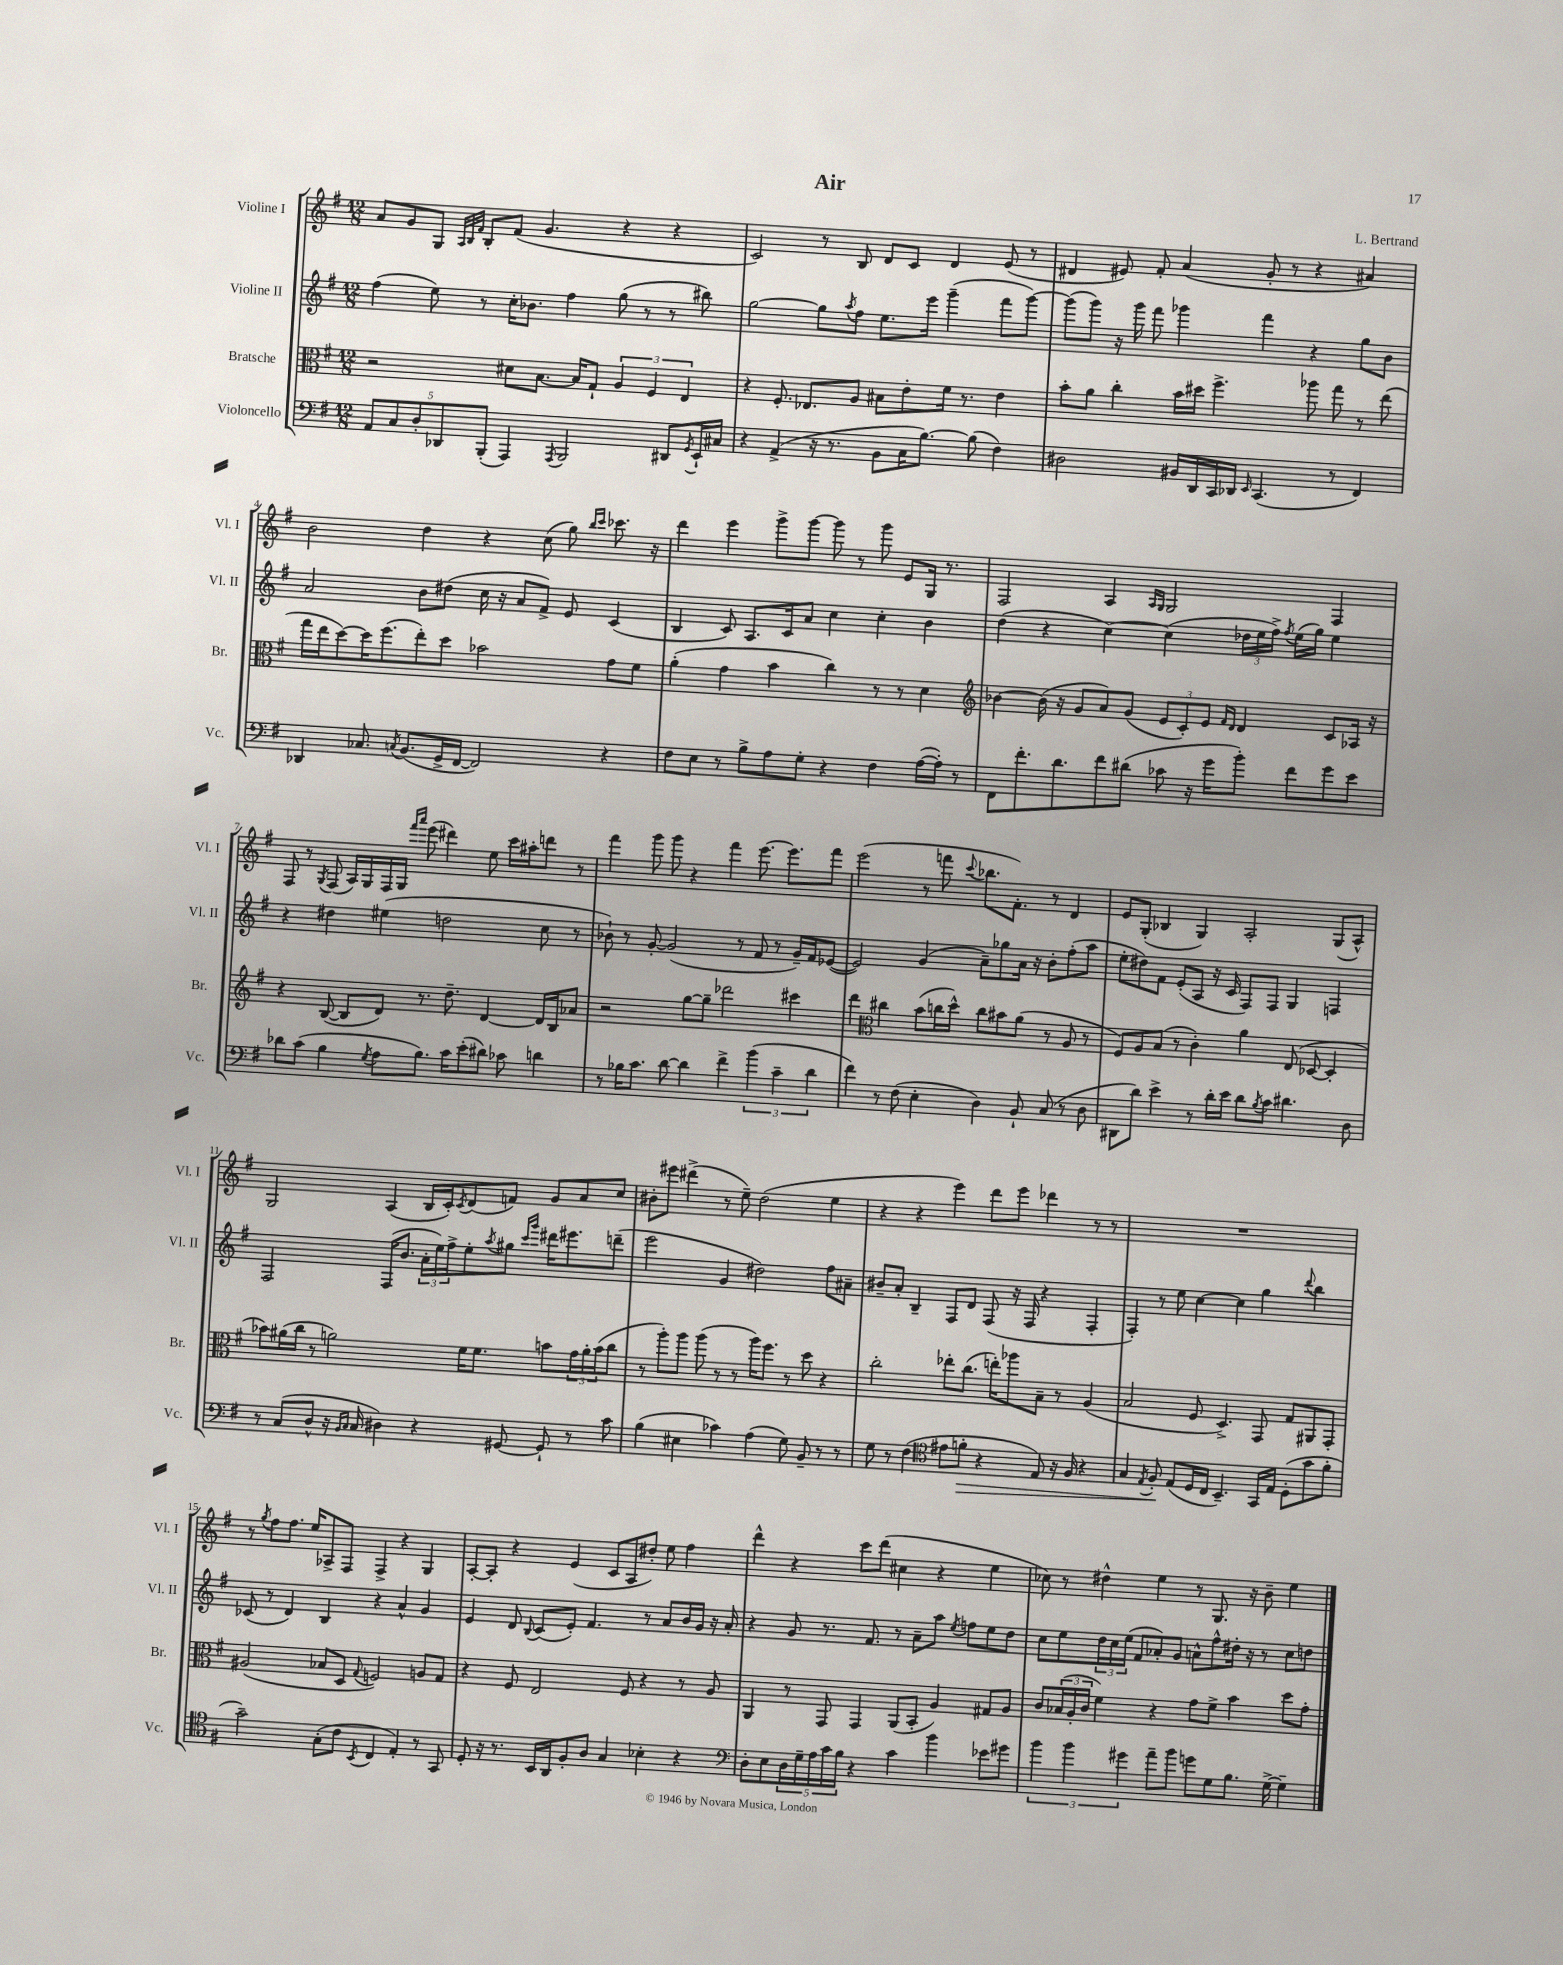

**kern	**kern	**kern	**kern
*staff4	*staff3	*staff2	*staff1
*clefF4	*clefC3	*clefG2	*clefG2
*k[f#]	*k[f#]	*k[f#]	*k[f#]
*M12/8	*M12/8	*M12/8	*M12/8
10AA	2r	(4ff#	8a
10C	.	.	.
.	.	.	8g
10D'	.	.	.
.	.	8ee)	8G
10DD-	.	.	.
.	.	.	32qqA
.	.	.	32qqB
.	.	.	32qqf#
.	.	8r	8B'
(10BBB'	.	.	.
4AAA)	8d#	16cc'	(8f#
.	.	8.b-	.
.	[8.B	.	4.g
8qAAA	.	.	.
2BBB	.	4ff#	.
.	16B]	.	.
.	8G`	.	.
.	6A	(8gg	4r
.	.	8r	.
.	6F#	.	.
8DD#	.	8r	4r
.	6E	.	.
8qGG	.	.	.
16EE`	.	8bb#)	.
16C#	.	.	.
=	=	=	=
4r	4r	[2gg	2c)
(4AA^	8.F#'	.	.
.	8.E-	.	.
16r	.	8gg]	8r
8.r	.	.	.
.	.	8qaa	.
.	8A	8ff#	8B
8BB	8B#	8.ee	8d
16C	8e'	.	8c
[8.B)	.	16eee	.
.	16f#	(4ggg~	4d
.	8.r	.	.
(8B]	.	.	.
4F#)	4e	8fff#	(8e
.	.	[8ggg)	8r
=	=	=	=
2D#	8b'	(8ggg]	4d#
.	8a	8ggg)	.
.	4cc'	16r	8e#)
.	.	16ggg	.
.	.	8fff#	8f#'
16BB#	16b	4ggg-	(4a
16DD	16dd#	.	.
16CC	4.ff#^	.	.
16DD-	.	.	.
16qqEE	.	.	.
(4.CC	.	4fff#	8g'
.	.	.	8r
.	8aa-	4r	4r
8r	8gg	.	.
4FF#)	8r	8gg	4a#)
.	(8ee	8b	.
=	=	=	=
4DD-	16gg	2a	2b
.	16ee	.	.
.	[8dd)	.	.
8.C-	16dd]	.	.
.	(8.ff#	.	.
8qC	.	.	.
(8.BB	.	.	.
.	8ee')	8b	4dd
16GG^	8dd	(8dd#	.
[16FF#	.	.	.
2FF#])	2b-	16cc	4r
.	.	16r	.
.	.	8a	.
.	.	8f#^)	(8cc
.	.	8e	8gg)
.	.	.	16qqbb
.	.	.	16qqccc
4r	8g	(4c	8.ccc-
.	8f#	.	.
.	.	.	16r
=	=	=	=
8F#	(4a'	4B	4ddd
8E	.	.	.
8r	4g	8c)	4eee
8B^	.	8.A	.
8A	4b	.	8ggg^
.	.	16c	.
8G'	.	8a	[8ggg
4r	4cc)	4cc	8ggg]
.	.	.	8r
4F#	8r	4cc'	8ggg
.	8r	.	8e
([16A	4d	4b	16G
16A'])	.	.	8.r
8r	.	.	.
=	=	=	=
*	*clefG2	*	*
8FF#	[4b-	(4dd	2F#
8.f#'	.	.	.
.	(16b-]	4r	.
8.d	16r	.	.
.	8g	.	.
8f#	8a)	[4cc)	4A
(8d#	(8g	.	.
.	.	.	16qqA
.	.	.	16qqG
8c-	12e	(4cc]	2G
.	12c')	.	.
16r	.	.	.
.	12e	.	.
16g	.	.	.
.	16qqf#	.	.
.	16qqd	.	.
8b')	4d	24dd-	.
.	.	24ee	.
.	.	24ff#^)	.
.	.	8qff#	.
8f#	.	(16ee	.
.	.	16gg)	.
8g	8c	4ee	4F#
8e	16A-	.	.
.	16r	.	.
=	=	=	=
8d-	4r	4r	8F#
(8c	.	.	8r
.	.	.	8qG
4B	([8B	4dd#	(8F#
.	8B]	.	16A)
.	.	.	16G
8qG	.	.	.
8A	8d)	(4ee#	16F#
.	.	.	16G
.	.	.	16qqfff#
.	.	.	16qqaaa
8.B)	8.r	.	(8eee
.	.	2dd	4ddd#)
16c	8.dd~	.	.
(8e'	.	.	.
8d#)	[4d	.	8ee
8c-	.	.	16ccc
.	.	.	16aa#'
4d	16d]	8cc	8ddd
.	16B	.	.
.	8a-	8r	8r
=	=	=	=
8r	2r	8b-`)	4fff#
16B-	.	8r	.
8.c	.	.	.
.	.	[8g'	8ggg
[8d	.	(2g]	8ggg
4d]	[8gg	.	4r
.	8gg~]	.	.
4f#^	2ddd-	.	4fff#
.	.	8r	.
(6b	.	8f#	[8.eee
.	.	8r	.
6c~	.	.	.
.	.	.	8.eee]
.	4ccc#	16g~)	.
.	.	16f#	.
6d	.	.	.
.	.	([8e-	8fff#
=	=	=	=
4f#)	4ddd	2e-])	(2eee
*	*clefC3	*	*
8r	4cc#	.	.
(8F#	.	.	.
4E'	(8b	(4g	8r
.	16cc	.	8fff
.	16dd^^)	.	.
.	.	.	8qqccc
4D)	8cc	8a~)	8.bb-
.	8b#	8gg-	.
.	.	.	8.f#')
8BB`	(8a	16a	.
.	.	16r	.
(8C	8r	8b'	8r
8r	8A	(8ff#'	4d
8D	8r	8aa	.
=	=	=	=
8DD#	8F#)	8ee'	8e
8d)	8A	8dd#)	(8G'
4e^	(8B	8f#	4B-
.	8r	(8e'	.
8r	4c')	8A	4G)
16d'	.	16r	.
16e	.	16c	.
8d	4a	8F#)	2A'
8qB	.	.	.
8c	.	8F#	.
4.d#	(8E	4G	.
.	[8D-	.	.
.	4D-']	4F	(8G
8D	.	.	8A^^)
=	=	=	=
8r	8b-)	2F#	2G
(8C	(16a#	.	.
.	16cc	.	.
8D^^	8r	.	.
16r	2a)	.	.
16qqBB	.	.	.
16qqC	.	.	.
16C	.	.	.
4D#)	.	(16F#	(4A
.	.	8.b	.
4r	.	24a'	16B
.	.	24ee)	.
.	.	.	16c')
.	.	24ff#^	.
.	.	.	8qc
.	16f#	8ee'	(8d
.	8.f#	.	.
.	.	8qaa	.
[8GG#	.	8gg#	8f)
.	.	16qqccc	.
.	.	16qqggg	.
8GG#`]	8b	16ddd#	8g
.	.	8.eee#	.
8r	24g	.	8a
.	24a'	.	.
.	(24b	.	.
8c	8cc	(8ddd~	8cc
=	=	=	=
(4B	8r	2eee	8b#'
.	8aa')	.	8eee#
4E#	8aa	.	(4ddd#^
.	(8aa	.	.
4c-)	8r	4g	8r
.	8r	.	8ee~)
(4A	16aa)	2dd#)	(2dd
.	8.ff#	.	.
8G)	8r	.	.
8BB~	8dd	.	.
8r	4r	8ff#	4ee
8r	.	8a#~	.
=	=	=	=
8G	2cc'	8b#~	4r
8r	.	8a'	.
(4F#	.	4B~	4r
*clefC4	*	*	*
8e#	8ee-'	8F#	4eee)
8f'	(8.cc	8d	.
4r	.	(8F#	8ddd
.	16ee')	.	.
.	8aa-	16r	8eee
.	.	16F#	.
8E)	8B~	4r	4ddd-
16r	8r	.	.
16F#	.	.	.
4r	(4A	4F#'	8r
.	.	.	8r
=	=	=	=
4G	2B	4F#')	1.r
8qE	.	.	.
8F#'	.	8r	.
(8E	.	8ee	.
16D	8F#	[4cc	.
16C	.	.	.
4.BB~)	4.D^)	.	.
.	.	4cc]	.
16GG	8GG	4gg	.
16E	.	.	.
(8D'	8G	.	.
.	.	8qqddd	.
8g	8AA#	4bb	.
8f#'	8GG'	.	.
=	=	=	=
2g~)	(2A#	(8c-	8r
.	.	.	8qgg
.	.	8r	8ff#
.	.	4d)	8.ff#
.	.	.	16ee
(8G'	8B-	4B	8A-^
8c	8D	.	8F#
8qBB	8qqG	.	.
4C	2F)	4r	4F#^
4E')	.	4a^^	4r
8r	8A	4g	4G
8GG	8G	.	.
=	=	=	=
8D'	4r	4e	[8A'
16r	.	.	8A']
8.r	.	.	.
.	8F#	8d	4r
.	.	8qqB	.
16BB	2E	(8c	.
16AA	.	.	.
8F#'	.	8e')	(4e
8A	.	4.f#	.
4G	.	.	8c
.	8F#	.	8A
4B-'	4r	8r	8dd#')
.	.	8a	8ee
4r	8r	16b	4ff#
.	.	16g	.
.	8A	16r	.
.	.	16a'	.
=	=	=	=
*clefF4	*	*	*
8D'	4AA	4r	4ddd^^
8E	.	.	.
20D	8r	8g	4r
20G~	.	.	.
20A	.	.	.
.	8GG	8.r	.
20c	.	.	.
20B	.	.	.
4r	4GG	.	8ccc
.	.	8.f#	.
.	.	.	(8ddd
4c	(8AA	8r	4cc#
.	8BB'	8a~	.
4b	4A)	8aa	4r
.	.	8qee	.
.	.	8ff	.
8e-	8G#	8ee	4ee
8g#	8A	8dd	.
=	=	=	=
6b	8c	8cc	8cc-)
.	(24B-	8ee	8r
6b	24A'	.	.
.	24c	.	.
.	4f#)	24dd	4dd#^^
.	.	24cc	.
6g#	.	(24ee	.
.	.	8f#	.
8a~	4r	8a-')	4ee
8b	.	8g	.
8g	8g	8a^^	8r
8G	8f#^	8ff#^^	8.G
8.B	4b	16dd#'	.
.	.	16r	16r
.	.	8r	8b~
[16G^	.	.	.
4G~]	8dd	8cc	4ee
.	8g'	8dd	.
==	==	==	==
*-	*-	*-	*-
